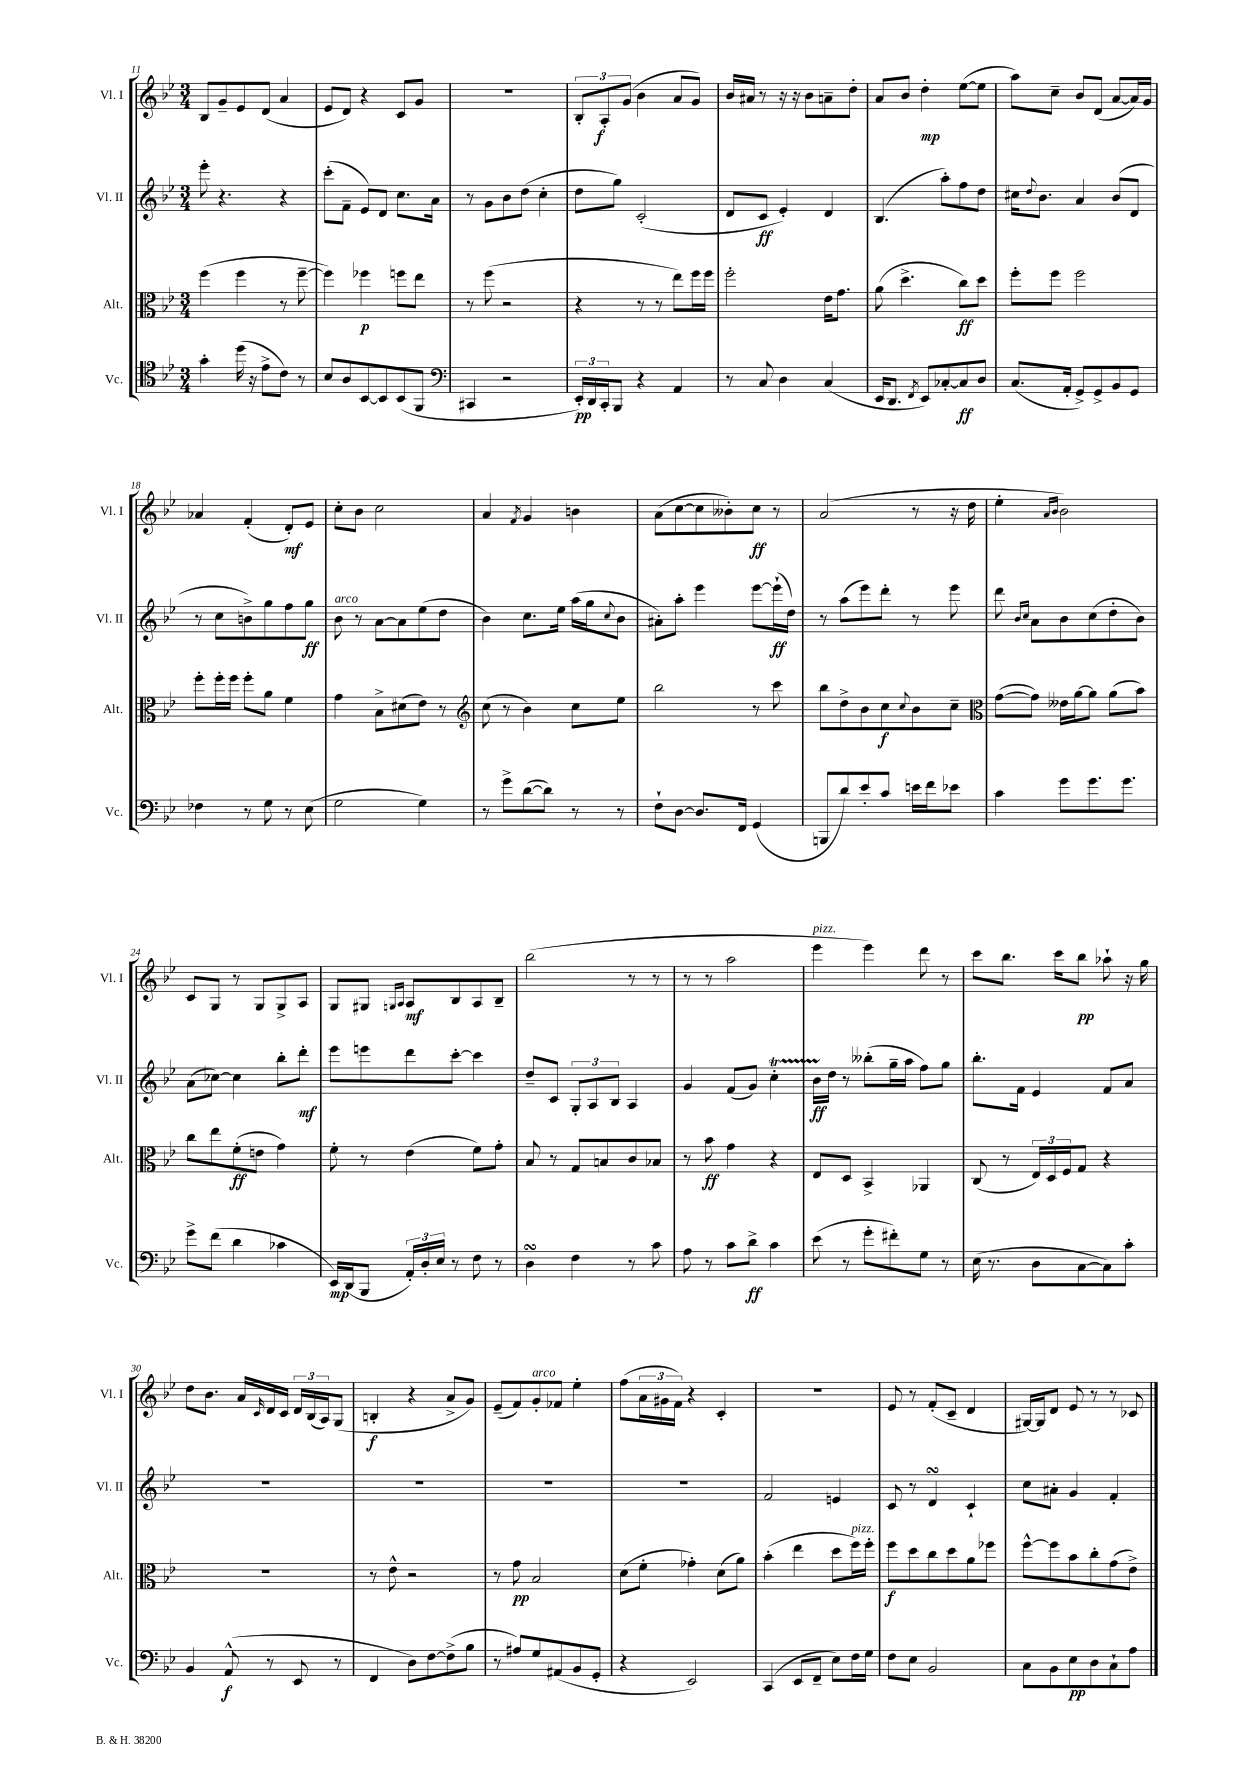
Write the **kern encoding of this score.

**kern	**kern	**kern	**kern
*staff4	*staff3	*staff2	*staff1
*clefC4	*clefC3	*clefG2	*clefG2
*k[b-e-]	*k[b-e-]	*k[b-e-]	*k[b-e-]
*M3/4	*M3/4	*M3/4	*M3/4
4g'	(4ff	8eee-'	8B-
.	.	4.r	8g~
(16dd	4ff	.	8e-
16r	.	.	.
8e-^	.	.	(8d
8c)	8r	4r	4a
8r	[8ff~	.	.
=	=	=	=
8B-	4ff])	(8ccc'	8e-
8A	.	8f~	8d)
[8BB-	4ff-	8e-)	4r
8BB-]	.	8d	.
(8BB-	8ff	8.cc	8c
8FF	8ee-	.	8g
.	.	16a	.
=	=	=	=
*clefF4	*	*	*
4CC#	8r	8r	2.r
.	(8ff	8g	.
2r	2r	8b-	.
.	.	(8dd	.
.	.	4cc'	.
=	=	=	=
24EE-')	4r	8dd	12B-'
24DD	.	.	.
24CC'	.	.	12A'
8BBB-	.	8gg)	.
.	.	.	(12g
4r	8r	(2c'	4b-
.	8r	.	.
4AA	8ee-)	.	8a
.	16ff	.	8g)
.	16ff	.	.
=	=	=	=
8r	2ff'	8d	16b-
.	.	.	16a#
8C	.	8c	8r
4D	.	4e-')	16r
.	.	.	16r
.	.	.	8b-
(4C	16e-	4d	8a~
.	8.g	.	.
.	.	.	8dd'
=	=	=	=
16EE-	(8a	(4.B-	8a
8.DD	.	.	.
.	4.dd^	.	8b-
8qFF	.	.	.
8EE-)	.	.	4dd'
[8C-'	.	8aa')	.
8C-]	8cc)	8ff	([8ee-
8D	8dd	8dd	8ee-]
=	=	=	=
(8.C	8ff'	16cc#	8aa)
.	.	8qqdd	.
.	.	8.b-	.
.	8ff	.	8cc~
16AA'	.	.	.
8GG^)	2ff	4a	8b-
8GG^	.	.	(8d
8BB-	.	(8b-	[8a
8GG	.	8d	16a])
.	.	.	16g
=	=	=	=
4F-	8ff'	8r	4a-
.	16ff'	8cc	.
.	16ff	.	.
8r	8ff'	8b^)	(4f'
8G	8a	8gg	.
8r	4f	8ff	8d')
(8E-	.	8gg	8e-
=	=	=	=
2G	4g	8b-	8cc'
.	.	8r	8b-
.	8B-^	[8a	2cc
.	(8d#	8a]	.
4G)	8e-)	(8ee-	.
.	8r	8dd	.
=	=	=	=
*	*clefG2	*	*
8r	(8cc	4b-)	4a
8g^	8r	.	.
.	.	.	8qf
([8d	4b-)	8.cc	4g
8d])	.	.	.
.	.	16ee-	.
8r	8cc	(16aa	4b
.	.	16gg	.
.	.	8qqcc	.
8r	8ee-	8b-	.
=	=	=	=
8F`	2bb-	8a#')	(8a
[8D	.	8aa'	[8cc
8.D]	.	4eee-	8cc]
.	.	.	8b--')
16FF	.	.	.
(4GG	8r	[8eee-	8cc
.	8ccc	(16eee-`]	8r
.	.	16dd)	.
=	=	=	=
8BBB	8bb-	8r	(2a
8d)	8dd^	(8aa	.
8e-'	8b-	8eee-)	.
8c	8cc	8ddd'	.
.	8qqcc	.	.
16e	8b-	8r	8r
16f	.	.	.
8e-	8cc~	8eee-	16r
.	.	.	16dd
=	=	=	=
*	*clefC3	*	*
4c	([8g	8ddd	4ee-'
.	.	16qqb-	.
.	.	16qqcc	.
.	8g])	8a	.
.	.	.	16qqa
.	.	.	16qqb-
8g	16e--	8b-	2b-)
.	[16a	.	.
8.g	8a]	(8cc	.
.	(8a	8dd'	.
8.g	.	.	.
.	8b-)	8b-)	.
=	=	=	=
8g^	8cc	(8a	8c
(8f	8ee-	[8cc-)	8G
4d	(8f'	4cc-]	8r
.	8e	.	8G
4c-	4g)	8bb-'	8G^
.	.	8ddd'	8A
=	=	=	=
16EE-)	8f'	8eee-	8G
(16DD	.	.	.
8BBB-	8r	8eee	8G#
.	.	.	16qqG
.	.	.	16qqA
24AA')	(4e-	8ddd	8A
24D'	.	.	.
24E-	.	.	.
8r	.	[8ccc'	8B-
8F	8f)	4ccc]	8A
8r	8g'	.	8B-~
=	=	=	=
4D	8B-	8dd~	(2bb-
.	8r	8c	.
4F	8G	12G'	.
.	.	12A	.
.	8B	.	.
.	.	12B-	.
8r	8c	4A	8r
8c	8B-	.	8r
=	=	=	=
8A	8r	4g	8r
8r	8b-	.	8r
8c	4g	(8f	2aa
8d^	.	8g)	.
4c	4r	4cc'	.
=	=	=	=
(8e-	8E-	16b-	4eee-
.	.	16dd	.
8r	8D	8r	.
8g'	4BB-^	(8bb--'	4eee-)
8f#')	.	16gg~	.
.	.	16aa	.
8G	4AA-	8ff)	8ddd
8r	.	8gg	8r
=	=	=	=
(16E-	(8C	8.bb-'	8ccc
8.r	.	.	.
.	8r	.	8.bb-
.	.	16f	.
8D	24E-)	4e-	.
.	24D	.	.
.	.	.	16ccc
.	24F	.	.
[8C	8G	.	8bb-
8C])	4r	8f	8aa-`
8c'	.	8a	16r
.	.	.	16gg
=	=	=	=
4BB-	2.r	2.r	8dd
.	.	.	8.b-
(8AA^^	.	.	.
.	.	.	16a
.	.	.	16qqc
8r	.	.	16d
.	.	.	16c
8EE-	.	.	24d
.	.	.	(24B-
.	.	.	24A)
8r	.	.	(8G
=	=	=	=
4FF	8r	2.r	4B'
.	8e-^^	.	.
8D)	2r	.	4r
[8F	.	.	.
(8F^]	.	.	8a^
8B-	.	.	8g)
=	=	=	=
8r	8r	2.r	(8e-~
8A#)	8g	.	8f)
8G	2B-	.	8g'
(8AA#	.	.	8f-
8BB-	.	.	4ee-'
8GG'	.	.	.
=	=	=	=
4r	(8d	2.r	(8ff
.	8f'	.	24a
.	.	.	24g#
.	.	.	24f)
2EE-)	4g-')	.	4r
.	(8d	.	4c'
.	8a)	.	.
=	=	=	=
(4CC	(4b-'	2f	2.r
8EE-	4ee-	.	.
8FF~	.	.	.
8E-)	8dd	4e	.
16F	16ff)	.	.
16G	16ff'	.	.
=	=	=	=
8F	8ff	8c	8e-
8E-	8dd	8r	8r
2BB-	8cc	4d	(8f'
.	8dd	.	8c~
.	8a	4c`	4d
.	8ff-	.	.
=	=	=	=
8C	[8ff^^	8cc	[16G#)
.	.	.	16G#]
8BB-	8ff]	8a#'	8d
8E-	8b-	4g	8e-
8D	8cc'	.	8r
8C`	(8g	4f'	8r
8A	8e-^)	.	8c-
==	==	==	==
*-	*-	*-	*-
